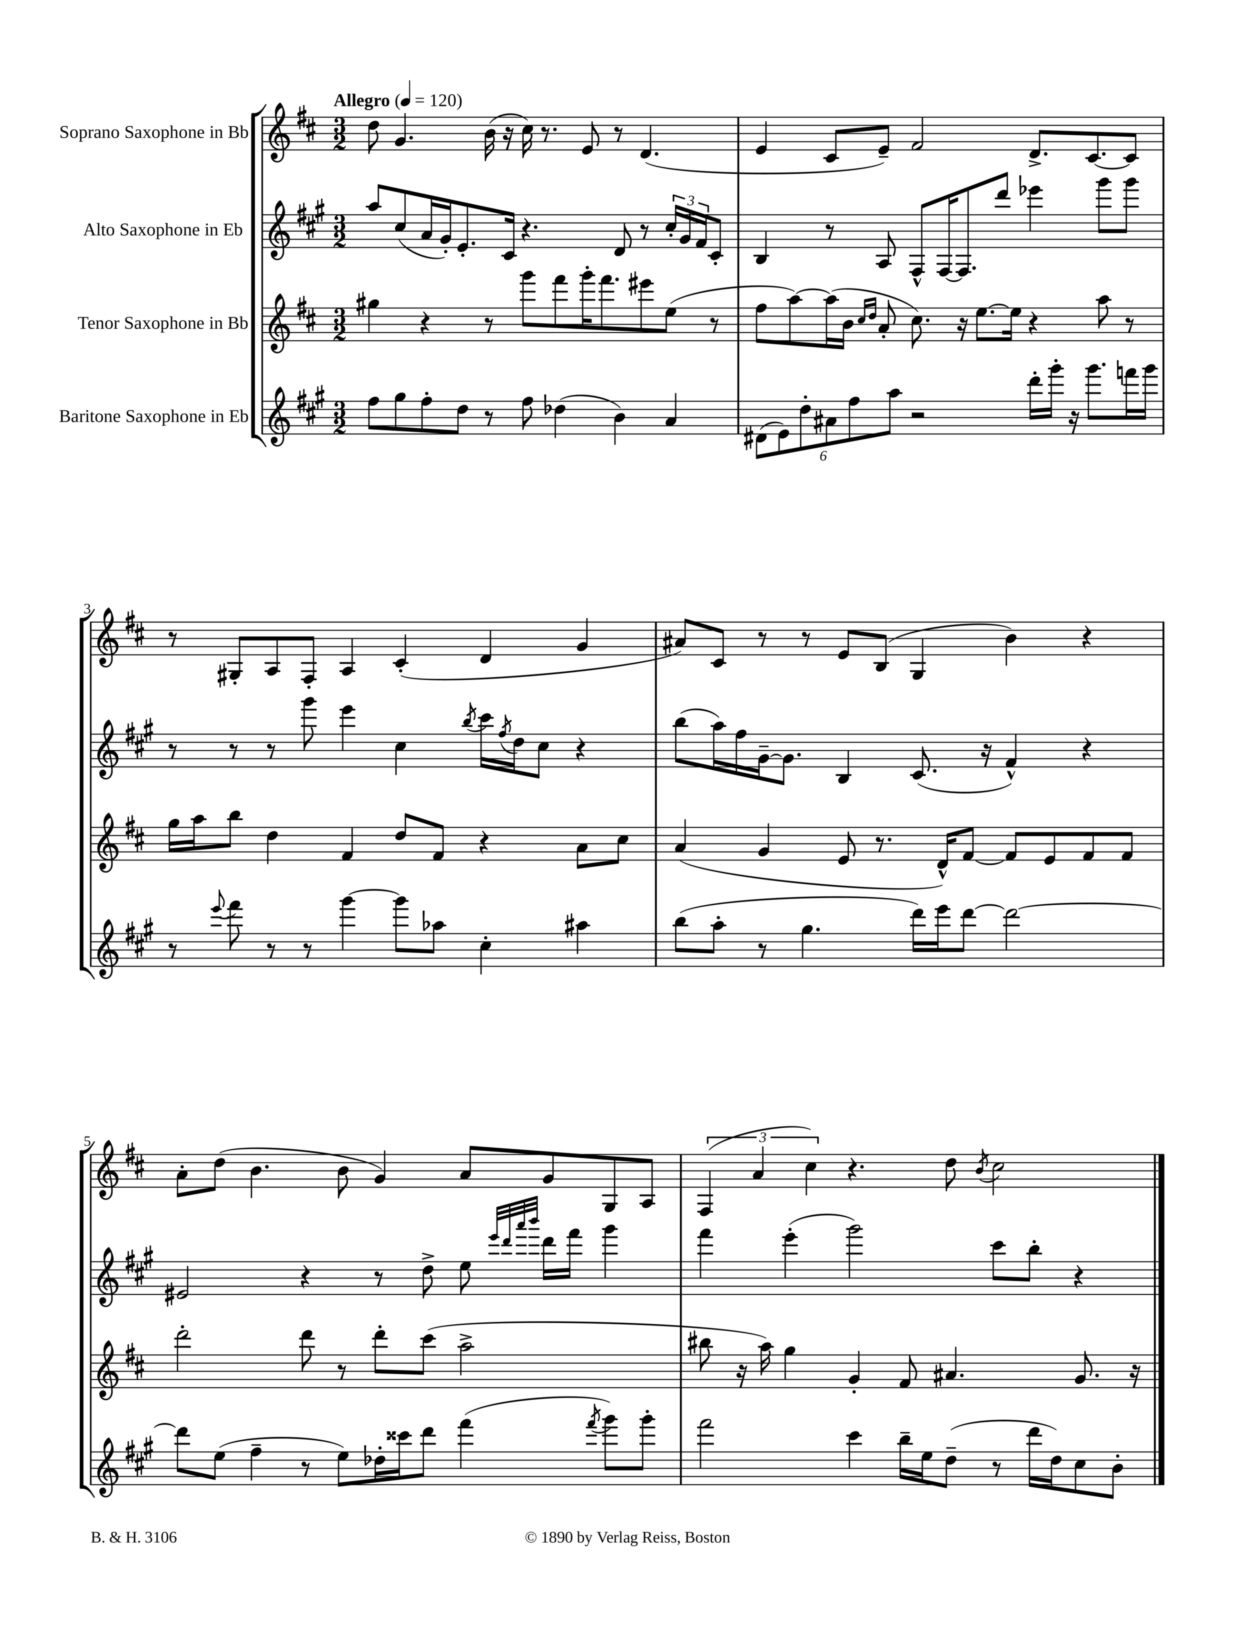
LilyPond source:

<<
\new StaffGroup <<
\new Staff = "s0" \with { instrumentName = "Soprano Saxophone in Bb" } {
    \clef treble \key d \major \numericTimeSignature \time 3/2 \tempo "Allegro" 4 = 120
    d''8 g'4. b'16( r16 cis''16) r8. e'8 r8 d'4.( |
    e'4 cis'8 e'8--) fis'2 d'8.-> cis'8.~ cis'8 |
    r8 gis8-. a8 fis8-. a4 cis'4-.( d'4 g'4 |
    ais'8) cis'8 r8 r8 e'8 b8( g4 b'4) r4 |
    a'8-. d''8( b'4. b'8 g'4) a'8 g'8 g8 a8 |
    \tuplet 3/2 { fis4( a'4 cis''4) } r4. d''8 \acciaccatura { b'8 } cis''2 \bar "|." |
}
\new Staff = "s1" \with { instrumentName = "Alto Saxophone in Eb" } {
    \clef treble \key a \major \numericTimeSignature \time 3/2
    a''8 cis''8( a'16 gis'16-.) e'8.-. cis'16 r4. d'8 r8 \tuplet 3/2 { cis''16-. gis'16 fis'16 } cis'8-. |
    b4 r8 a8 fis8-^ fis16~ fis8. d'''8 ees'''4 gis'''8 gis'''8 |
    r8 r8 r8 gis'''8 e'''4 cis''4 \acciaccatura { b''8 } cis'''16 \acciaccatura { fis''8 } d''16 cis''8 r4 |
    b''8( a''16) fis''16 gis'16~-- gis'8. b4 cis'8.( r16 fis'4-^) r4 |
    eis'2 r4 r8 d''8-> e''8 \grace { e'''32 d'''32 a'''32 b'''32 } d'''16 fis'''16 gis'''4 |
    fis'''4 e'''4-.( gis'''2) cis'''8 b''8-. r4 \bar "|." |
}
\new Staff = "s2" \with { instrumentName = "Tenor Saxophone in Bb" } {
    \clef treble \key d \major \numericTimeSignature \time 3/2
    gis''4 r4 r8 g'''8 fis'''8 g'''16-. fis'''8. eis'''8 e''8( r8 |
    fis''8 a''8~) a''16( b'16 \grace { cis''16 d''16 } a'8-. cis''8.) r16 e''8.~ e''16 r4 a''8 r8 |
    g''16 a''16 b''8 d''4 fis'4 d''8 fis'8 r4 a'8 cis''8 |
    a'4( g'4 e'8 r8. d'16-^) fis'8~ fis'8 e'8 fis'8 fis'8 |
    d'''2-. d'''8 r8 d'''8-. cis'''8( a''2-> |
    bis''8 r16 a''16) g''4 g'4-. fis'8 ais'4. g'8. r16 \bar "|." |
}
\new Staff = "s3" \with { instrumentName = "Baritone Saxophone in Eb" } {
    \clef treble \key a \major \numericTimeSignature \time 3/2
    fis''8 gis''8 fis''8-. d''8 r8 fis''8 des''4( b'4) a'4 |
    \tuplet 6/4 { dis'8( e'8) d''8-. ais'8 fis''8 a''8 } r2 d'''16-. gis'''16-. r16 gis'''8. f'''16 gis'''16 |
    r8 \appoggiatura { e'''8 } fis'''8 r8 r8 gis'''4~ gis'''8 aes''8 cis''4-. ais''4 |
    b''8( a''8-. r8 gis''4. d'''16) e'''16 d'''8~ d'''2~ |
    d'''8 e''8( fis''4-- r8 e''8) des''16-. cisis'''16 d'''8 fis'''4( \acciaccatura { fis'''8 } gis'''8) gis'''8-. |
    fis'''2 cis'''4 b''16-- e''16 d''8--( r8 d'''16 d''16) cis''8 b'8-. \bar "|." |
}
>>
>>
